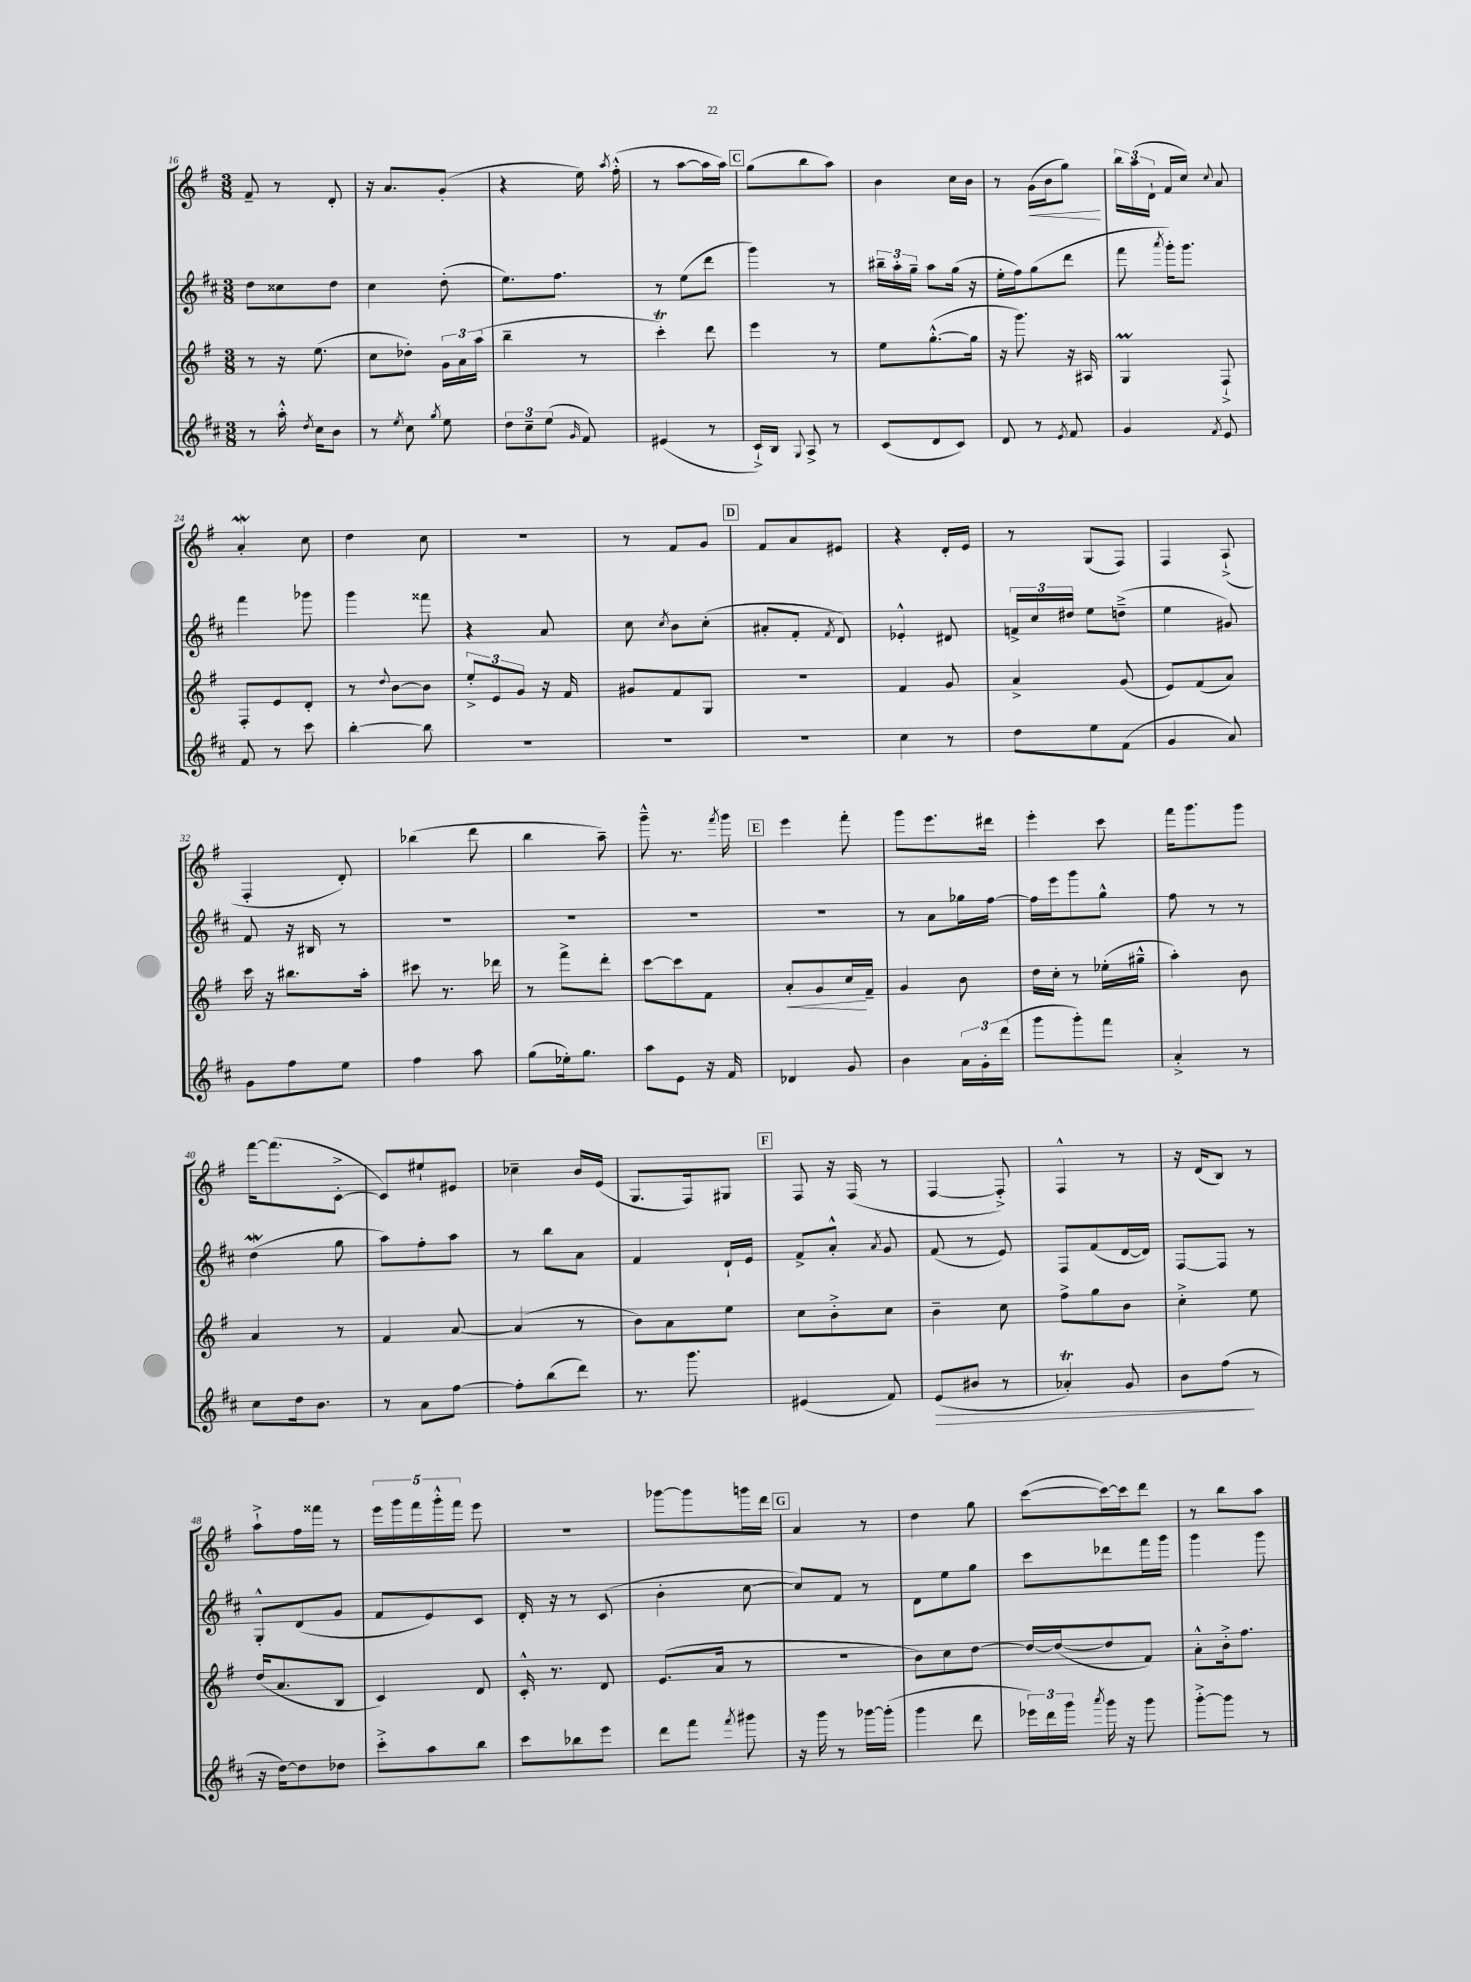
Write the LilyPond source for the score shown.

<<
\new StaffGroup <<
\new Staff = "s0" {
    \clef treble \key g \major \numericTimeSignature \time 3/8
    \autoBeamOff fis'8-- r8 d'8-. |
    r16 a'8.[ g'8]-.( |
    r4 e''16) \acciaccatura { a''8 } fis''16-.-^( |
    r8 a''8[~ a''16 a''16]) |
    \mark \markup { \box "C" } g''8[( b''8 a''8]) |
    b'4 c''16[ b'16] |
    r8 g'16[\<( b'16 g''8]\!) |
    \tuplet 3/2 { b''16[ a''16( d'16]-! } fis'16[ c''16]) \appoggiatura { c''8 } a'8 |
    a'4-.\mordent c''8 |
    d''4 c''8 |
    R4. |
    r8 fis'8[ g'8] |
    \mark \markup { \box "D" } fis'8[ a'8 eis'8] |
    r4 d'16[-. e'16] |
    r8 g8[( fis8]) |
    fis4 a8-!->( |
    fis4-. d'8-.) |
    bes''4( d'''8 |
    b''4 a''8--) |
    g'''8---^ r8. \acciaccatura { fis'''8 } g'''16 |
    \mark \markup { \box "E" } e'''4 fis'''8-. |
    g'''8[ e'''8. dis'''16] |
    e'''4-. c'''8 |
    fis'''16[ g'''8. g'''8] |
    fis'''16[~ fis'''8.( c'8]~-.-> |
    c'8[) eis''8-! eis'8] |
    ces''4-- b'16[ e'16]( |
    g8.[ fis16) gis8] |
    \mark \markup { \box "F" } fis8 r16 fis16( r8 |
    fis4~ fis8-.->) |
    fis4-^ r8 |
    r16 d'16[( b8]) r8 |
    a''8[-!-> fis''16 fisis'''16] r8 |
    \tuplet 5/4 { e'''16[ g'''16 fis'''16 g'''16-.-^ fis'''16] } e'''8 |
    r4. |
    ges'''8[~ ges'''8 g'''16 d'''16] |
    \mark \markup { \box "G" } a'4 r8 |
    d''4 g''8 |
    c'''8[~( c'''16~) c'''16 d'''8] |
    r8 b''8[ a''8] \bar "|." |
}
\new Staff = "s1" {
    \clef treble \key d \major \numericTimeSignature \time 3/8
    \autoBeamOff d''8[ cisis''8 d''8] |
    cis''4 d''8-.( |
    e''8.[) fis''8.] |
    r8 e''8[( d'''8] |
    \mark \markup { \box "C" } g'''4) r8 |
    \tuplet 3/2 { bis''16[-- a''16-. g''16]-- } a''8[ g''16]( r16 |
    e''16[-. fis''16) g''8( d'''8] |
    fis'''8 \acciaccatura { a'''8 } g'''16[-.) g'''8.] |
    fis'''4 ges'''8 |
    g'''4 fisis'''8 |
    r4 a'8 |
    cis''8 \acciaccatura { cis''8 } b'8[ cis''8]-.( |
    \mark \markup { \box "D" } ais'8[-. fis'8]-. \acciaccatura { fis'8 } d'8) |
    ees'4-.-^ dis'8 |
    \tuplet 3/2 { f'16[-> cis''16 dis''16] } e''8[ d''8]--->( |
    e''4 gis'8) |
    fis'8 r16 bis16 r8 |
    R4. |
    R4. |
    R4. |
    \mark \markup { \box "E" } R4. |
    r8 a'8[ ges''16 fis''16]~ |
    fis''16[ e'''16 g'''8 g''8]-^ |
    fis''8 r8 r8 |
    d''4\mordent( g''8 |
    a''8[) fis''8-. a''8] |
    r8 b''8[ a'8] |
    fis'4 d'16[-! e'16] |
    \mark \markup { \box "F" } fis'8[-> a'8]-.-^ \acciaccatura { a'8 } g'8 |
    fis'8( r8 e'8) |
    fis8[ fis'8( d'16~ d'16]) |
    fis8[~ fis8] r8 |
    g8[-.-^ d'8( g'8] |
    fis'8[ e'8) cis'8] |
    d'16-. r16 r8 cis'8( |
    b'4-. cis''8~ |
    \mark \markup { \box "G" } cis''8[) fis'8] r8 |
    d'8[ e''8 g''8] |
    cis'''8[ des'''8 fis'''16 g'''16] |
    g'''4 g'''8 \bar "|." |
}
\new Staff = "s2" {
    \clef treble \key g \major \numericTimeSignature \time 3/8
    \autoBeamOff r8 r16 e''8.( |
    c''8[ des''8]-.) \tuplet 3/2 { g'16[ a'16 a''16]( } |
    b''4-- r8 |
    c'''4-.\trill) d'''8 |
    \mark \markup { \box "C" } e'''4 r8 |
    e''8[ g''8.~-.-^( g''16] |
    r16 g'''8.) r16 ais16 |
    g4\prall fis8-!-> |
    fis8[-. e'8 d'8]-. |
    r8 \appoggiatura { d''8 } b'8[~ b'8] |
    \tuplet 3/2 { e''8[-.-> e'8 g'8] } r16 fis'16 |
    gis'8[ fis'8 g8] |
    \mark \markup { \box "D" } R4. |
    fis'4 g'8 |
    a'4-> g'8( |
    e'8[) fis'8( a'8]) |
    c'''16 r16 bis''8.[ a''16]-. |
    cis'''8 r8. des'''16 |
    r8 fis'''8[-> d'''8]-. |
    c'''8[~ c'''8 fis'8] |
    \mark \markup { \box "E" } a'8[-.\< g'8 c''16\! fis'16]-- |
    g'4 b'8 |
    d''16[ c''16]-. r8 ees''16[-.( gis''16]---^ |
    a''4-.) b'8 |
    a'4 r8 |
    fis'4 a'8~ |
    a'4( r8 |
    b'8[) a'8 e''8] |
    \mark \markup { \box "F" } c''8[ b'8-.-> c''8] |
    b'4-- c''8 |
    fis''8[-> g''8 b'8] |
    c''4-.-> e''8 |
    d''16[( a'8. b8] |
    c'4) d'8 |
    c'16-.-^ r8. d'8 |
    e'8.[( a'16] r8 |
    \mark \markup { \box "G" } R4. |
    b'8[) c''8 d''8]~ |
    d''16[~ d''16~( d''8 fis'8]) |
    a'8[-.-^ b'16-.-> fis''8.] \bar "|." |
}
\new Staff = "s3" {
    \clef treble \key d \major \numericTimeSignature \time 3/8
    \autoBeamOff r8 a''16-.-^ \acciaccatura { d''8 } cis''16[ b'8] |
    r8 \acciaccatura { e''8 } cis''8 \acciaccatura { g''8 } e''8 |
    \tuplet 3/2 { d''8[ cis''8-- e''8]( } \grace { g'16 } fis'8) |
    eis'4( r8 |
    \mark \markup { \box "C" } cis'16[-!->) b16] \appoggiatura { g8 } a8-> r8 |
    cis'8[( d'8 cis'8]) |
    d'8 r8 \acciaccatura { e'8 } fis'8 |
    g'4 \acciaccatura { fis'8 } e'8 |
    fis'8 r8 cis'''8 |
    b''4~-. b''8 |
    R4. |
    R4. |
    \mark \markup { \box "D" } R4. |
    cis''4 r8 |
    d''8[ e''8 fis'8]( |
    g'4 a'8) |
    g'8[ fis''8 e''8] |
    fis''4 a''8 |
    g''8[( ees''16-.) g''8.] |
    a''8[ e'8] r16 fis'16 |
    \mark \markup { \box "E" } des'4 g'8 |
    b'4 \tuplet 3/2 { a'16[ g'16-. d'''16]( } |
    g'''8[ g'''8-.) fis'''8] |
    a'4-.-> r8 |
    cis''8[ d''16 b'8.] |
    r8 a'8[ fis''8]~ |
    fis''8[-. b''8( d'''8]) |
    r8. g'''8. |
    \mark \markup { \box "F" } eis'4( fis'8) |
    e'8[\>( bis'8] r8 |
    aes'4-.\trill) g'8 |
    b'8[ fis''8]\!( r8 |
    r16 d''16[~) d''8 des''8] |
    cis'''8[-.-> a''8 b''8] |
    cis'''8[ bes''8 e'''8] |
    d'''8[ fis'''8] \acciaccatura { fis'''8 } gis'''8 |
    \mark \markup { \box "G" } r16 g'''16 r8 ges'''16[~ ges'''16]-.( |
    g'''4 d'''8 |
    \tuplet 3/2 { ees'''16[) d'''16 g'''16] } \acciaccatura { a'''8 } g'''16 r16 g'''8 |
    g'''8[~-.-> g'''8] r8 \bar "|." |
}
>>
>>
\layout { \context { \Score currentBarNumber = #16 } }
